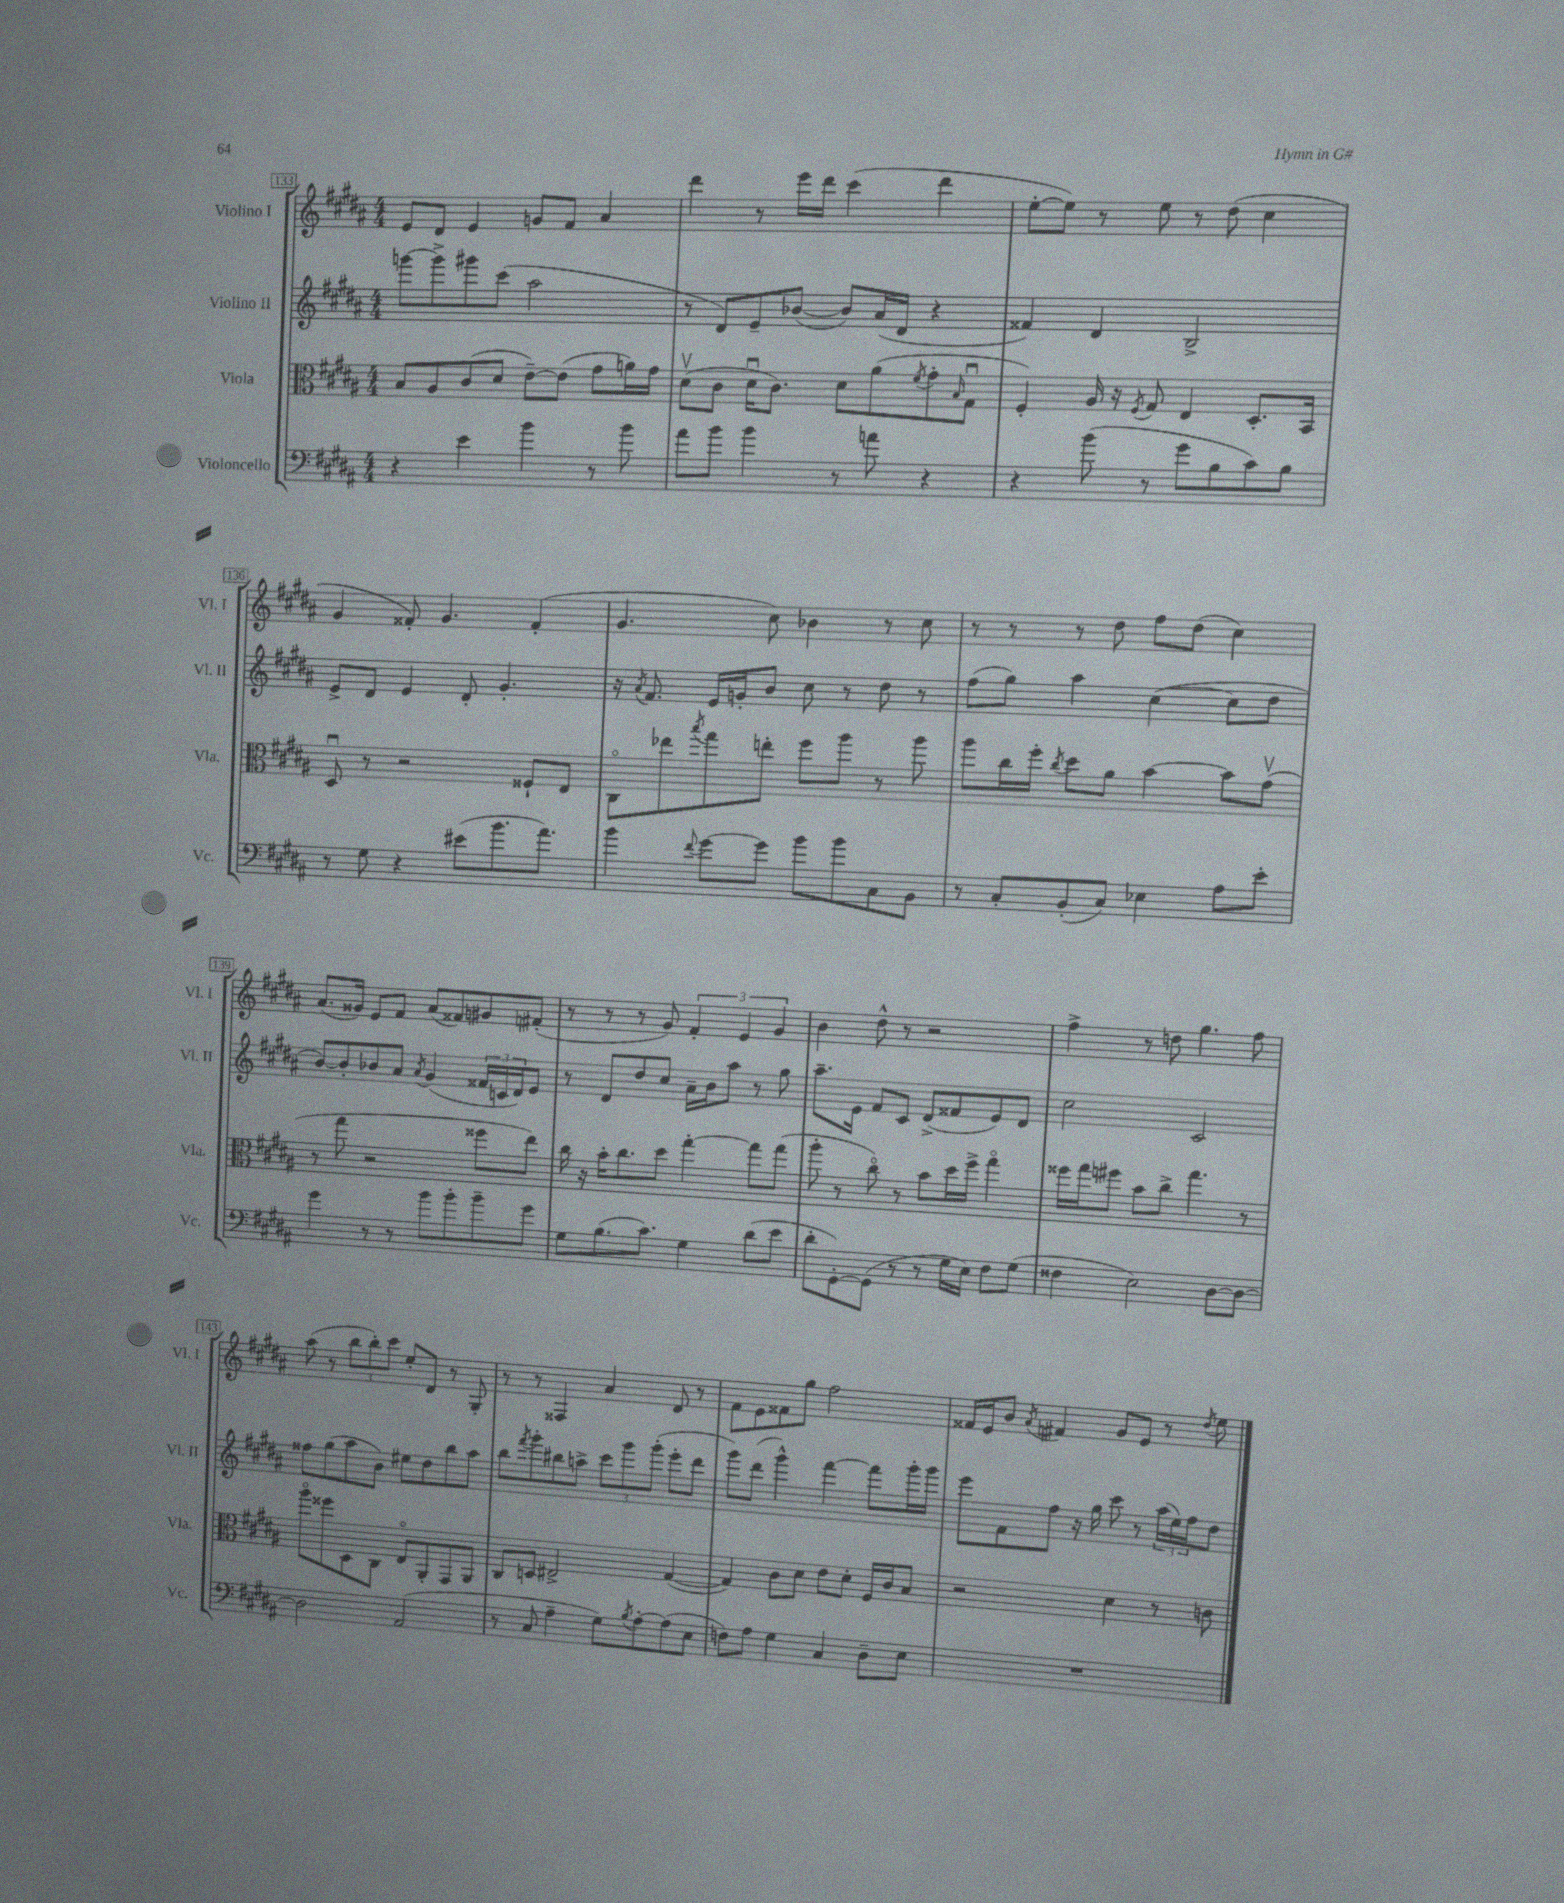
<<
\new StaffGroup <<
\new Staff = "s0" \with { instrumentName = "Violino I" shortInstrumentName = "Vl. I" } {
    \clef treble \key b \major \numericTimeSignature \time 4/4
    e'8 dis'8 e'4 g'8 fis'8 ais'4 |
    dis'''4 r8 e'''16 dis'''16 cis'''4( dis'''4 |
    e''8~-. e''8) r8 e''8 r8 dis''8( cis''4 |
    gis'4 fisis'8-.) gis'4. fisis'4-.( |
    gis'4. cis''8) bes'4 r8 cis''8 |
    r8 r8 r8 dis''8 fis''8 dis''8( cis''4) |
    ais'8.( gisis'16) e'8 fis'8 ais'8( fisis'8) gis'8 fis'8-.( |
    r8 r8 r8 gis'8) \tuplet 3/2 { fis'4-. e'4 gis'4 } |
    b'4 dis''8-^ r8 r2 |
    fis''4-> r8 d''8 gis''4. fis''8 |
    ais''8( r8 \tuplet 3/2 { b''8 b''8-.) cis'''8 } e''8-. dis'8 r8 gis8-. |
    r8 r8 fisis4 ais'4 dis'8 r8 |
    fis'8 e'8 fisis'8 gis''8 fis''2 |
    fisis'16 e'16 b'8 \acciaccatura { ais'8 } fis'4 gis'8 e'8 r8 \acciaccatura { dis''8 } e''8 \bar "|." |
}
\new Staff = "s1" \with { instrumentName = "Violino II" shortInstrumentName = "Vl. II" } {
    \clef treble \key b \major \numericTimeSignature \time 4/4
    g'''8~ g'''8-> gis'''8 cis'''8( ais''2 |
    r8 dis'8) e'8-- bes'8~( bes'8) ais'16( dis'16 r4 |
    fisis'4) dis'4 b2-> |
    e'8-> dis'8 e'4 dis'8-. gis'4.-. |
    r16 \acciaccatura { ais'8 } fis'8. e'16 g'16-. b'8 cis''8 r8 dis''8 r8 |
    fis''8( gis''8) ais''4 cis''4~( cis''8 dis''8 |
    b'8~) b'8-. bes'8 ais'8 \acciaccatura { ais'8 } gis'4( \tuplet 3/2 { fisis'16 c'16 dis'16) } e'8 |
    r8 dis'8 dis''8 cis''8 ais'16-- b'16 ais''8 r8 gis''8 |
    ais''8.-- e'16 fis'8 cis'8 dis'8->( fisis'8 e'8) dis'8 |
    cis''2 cis'2 |
    fisis''8 gis''8( ais''8 b'8) eis''8 dis''8 b''8 ais''8 |
    b''8 \acciaccatura { fis'''8 } gis'''8-. bis''8 a''8-> \tuplet 3/2 { cis'''8 gis'''8 gis'''8-.( } e'''8-. dis'''8 |
    gis'''8) dis'''8( gis'''4-^) fis'''4~ fis'''8 gis'''16-. gis'''16 |
    e'''8 fis'8 fis''8 r16 gis''16 cis'''8 r8 \tuplet 3/2 { ais''16( e''16) fis''16 } dis''8 \bar "|." |
}
\new Staff = "s2" \with { instrumentName = "Viola" shortInstrumentName = "Vla." } {
    \clef alto \key b \major \numericTimeSignature \time 4/4
    b8 ais8 cis'8( dis'8 e'8~--) e'8( gis'8 a'16) gis'16 |
    dis'8\upbow( cis'8 dis'16\downbow cis'8.) dis'8 ais'8( \acciaccatura { fis'8 } gis'8-. \grace { b16 } gis8\downbow |
    fis4-.) ais16 r16 \acciaccatura { fis8 } gis8 e4 dis8.-. b,16 |
    dis8\downbow r8 r2 fisis8-! e8 |
    cis8\flageolet ees''8 \acciaccatura { b''8 } gis''8 e''8-. fis''8 ais''8 r8 ais''8 |
    ais''8 cis''16 fis''16-. \acciaccatura { cis''8 } dis''8 ais'8 b'4~ b'8 gis'8\upbow( |
    r8 gis''8 r2 fisis''8 e''8) |
    cis''16 r16 b'16-. cis''8. dis''8 gis''4~-. gis''8 gis''8( |
    ais''8-. r8 cis''8\flageolet) r8 b'8 dis''16 fis''16-> gis''4\flageolet |
    fisis''16 gis''16 fis''8 b'8 cis''8-> gis''4. r8 |
    ais''8\flageolet fisis''8 dis8 cis8 e8\flageolet ais,8-. gis,8 ais,8 |
    cis8 d8 eis2-> gis4~( |
    gis4) cis'8 dis'8 e'8 dis'8-. fis16 cis'16 b8 |
    r2 dis'4 r8 c'8 \bar "|." |
}
\new Staff = "s3" \with { instrumentName = "Violoncello" shortInstrumentName = "Vc." } {
    \clef bass \key b \major \numericTimeSignature \time 4/4
    r4 e'4 b'4 r8 b'8 |
    ais'8 b'8 b'4 r8 a'8 r4 |
    r4 b'8( r8 gis'8 b8 cis'8) b8 |
    r8 gis8 r4 eis'8( b'8. ais'8.) |
    b'4 \appoggiatura { fis'8 } gis'8~ gis'8 b'8 b'8 cis8 b,8 |
    r8 cis8-. b,8-.( cis8) ees4 ais8 e'8-. |
    gis'4 r8 r8 b'8 b'8-. b'8-- gis'8 |
    gis8 b8.( cis'8.) gis4 dis'8( e'8 |
    dis'8-. gis,8~-.) gis,8( r8 r8 gis16 e16) fis8 gis8( |
    fisis4 e2) dis8~ dis8~ |
    dis2 ais,2( |
    r8 cis8 ais4-- gis8) \acciaccatura { b8 } ais8~-. ais8( e8 |
    f8) ais8 gis4 cis4 dis8-- e8 |
    R1 \bar "|." |
}
>>
>>
\layout { \context { \Score currentBarNumber = #133 \override BarNumber.stencil = #(make-stencil-boxer 0.1 0.3 ly:text-interface::print) } }
